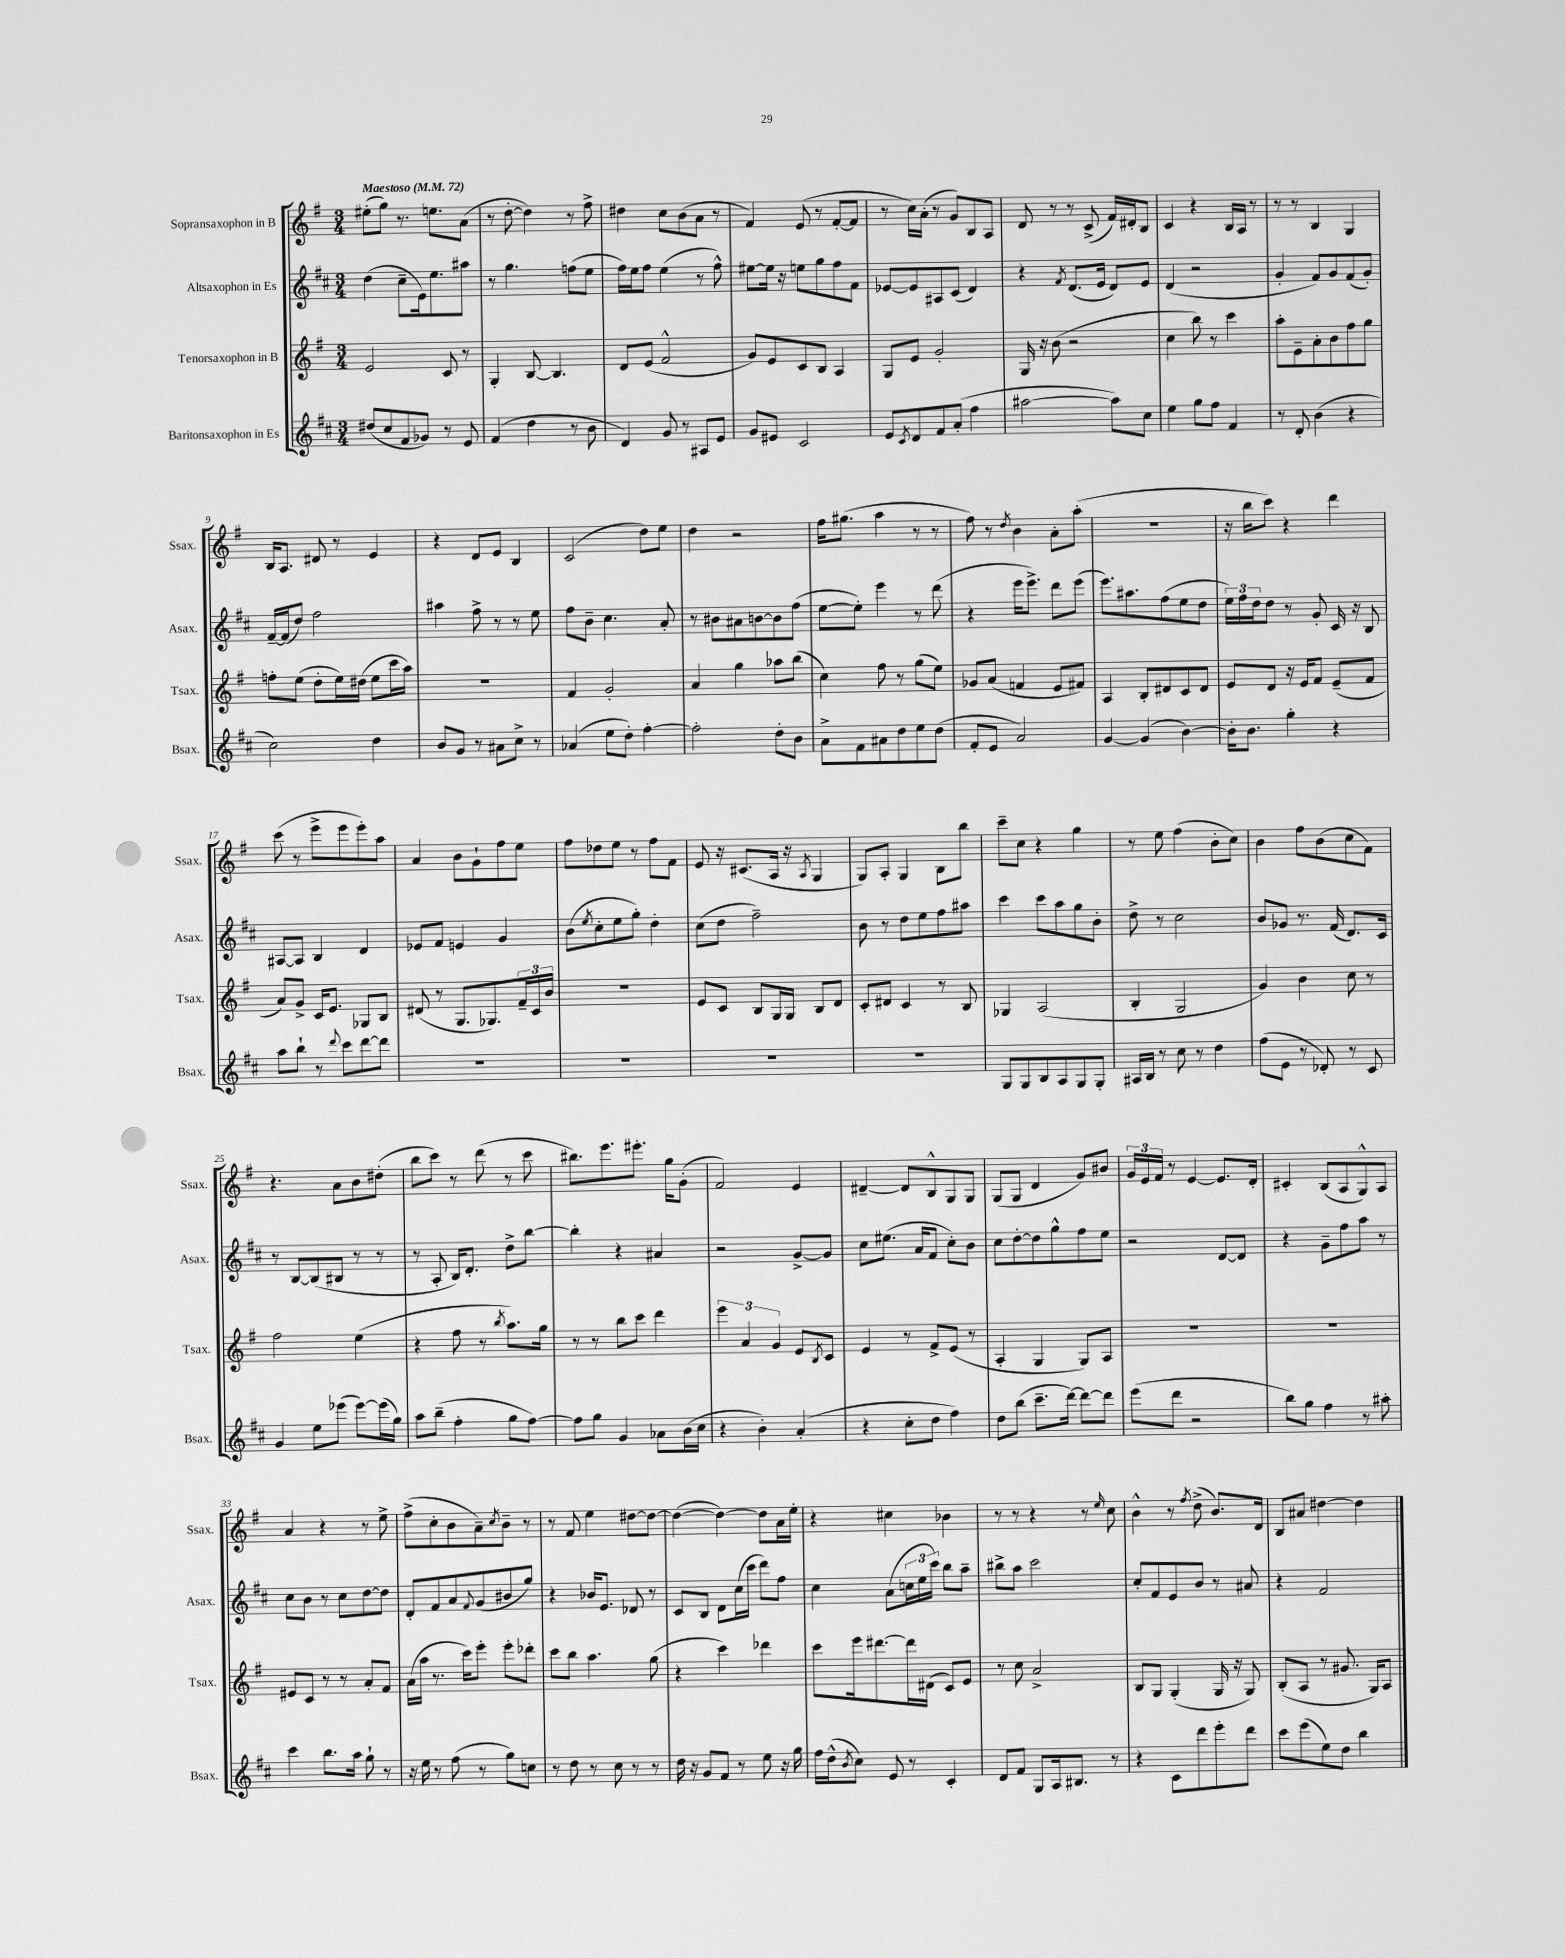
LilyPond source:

<<
\new StaffGroup <<
\new Staff = "s0" \with { instrumentName = "Sopransaxophon in B" shortInstrumentName = "Ssax." } {
    \clef treble \key g \major \numericTimeSignature \time 3/4 \tempo "Maestoso" 4 = 72
    eis''8-.( g''8) r8. e''8. a'8( |
    r8 d''8~-. d''4) r8 fis''8-> |
    dis''4 c''8 b'8( a'8 r8 |
    fis'4) e'8( r8 fis'8~-. fis'8 |
    r8 c''16) a'16-.( r8 g'8) b8 a8 |
    d'8 r8 r8 c'8->( fis'16) dis'16-. b8 |
    c'4 r4 b16 a16 r8 |
    r8 r8 b4 g4 |
    b16 a8. dis'8 r8 e'4 |
    r4 d'8 e'8 b4 |
    c'2( d''8) e''8 |
    d''4 r2 |
    fis''16 gis''8.( a''4 r8 r8 |
    fis''8) r8 \acciaccatura { d''8 } b'4 a'8-. a''8-.( |
    R2. |
    r16 b''16 c'''8) r4 d'''4 |
    c'''8( r8 e'''8-> e'''8 e'''8-.) a''8 |
    a'4 b'8 g'8-! fis''8 e''8 |
    fis''8 des''8 e''8 r8 fis''8 fis'8 |
    e'8 r16 cis'8.( a16 r16 \acciaccatura { a8 } g4 |
    g8) a8-. g4 b8 b''8 |
    c'''8-- c''8 r4 g''4 |
    r8 e''8 fis''4( b'8-. c''8) |
    b'4 fis''8 b'8( c''8 fis'8) |
    r4. a'8 b'8 dis''8-.( |
    b''8 c'''8) r8 d'''8( r8 c'''8 |
    bis''8.) e'''8. eis'''8.-. g''16 g'8-.( |
    fis'2) e'4 |
    dis'4~-- dis'8 b8-^ g8 g8 |
    g8( g8 d'4 g'8) bis'8 |
    \tuplet 3/2 { g'16 e'16 fis'16 } r8 e'4~ e'8. d'16-. |
    cis'4-. b8( a8 g8-^) a8 |
    a'4 r4 r8 e''8-> |
    fis''8->( c''8-. b'8 a'8--) \acciaccatura { c''8 } b'8-- r8 |
    r8 fis'8 e''4 dis''8~ dis''8~ |
    dis''4~( dis''4~) dis''8 a'16 e''16-. |
    r4 cis''4 bes'4 |
    r8 r8 r4 r8 \grace { e''16 } c''8 |
    b'4-^ r8 \acciaccatura { fis''8 } d''8->( b'8.) d'16 |
    b8 ais'8 dis''4~ dis''4 \bar "|." |
}
\new Staff = "s1" \with { instrumentName = "Altsaxophon in Es" shortInstrumentName = "Asax." } {
    \clef treble \key d \major \numericTimeSignature \time 3/4
    d''4( cis''8-- e'16) e''8. ais''8 |
    r8 g''4. f''8( e''8 |
    fis''16) e''16 fis''8 e''4( r8 fis''8-^) |
    eis''8~ eis''16 r16 e''8 g''8 fis''8 fis'8 |
    ees'8~ ees'8 ais8 cis'8( d'4) |
    r4 \acciaccatura { fis'8 } d'8.( e'16 d'8) e'8 |
    d'4( r2 |
    g'4-. fis'8) g'8 fis'8( g'8-.) |
    fis'16~-- fis'16( d''8) fis''2 |
    ais''4 fis''8-> r8 r8 e''8 |
    fis''8 b'8-- cis''4. a'8-. |
    r8 bis'8 ais'8 b'8~ b'8 fis''8( |
    e''8~ e''8-.) e'''4 r8 d'''8( |
    r4 e'''16 e'''8.->) d'''8 e'''8( |
    e'''8.) ais''8. fis''8( e''8 d''8 |
    \tuplet 3/2 { e''16) fis''16 d''16 } d''8 r8 g'8-. cis'16 r16 b8 |
    ais8~ ais8 b4 d'4 |
    ees'8 fis'8 e'4 g'4 |
    b'8( \acciaccatura { e''8 } cis''8-. e''8 g''8-.) d''4-. |
    cis''8( d''8 fis''2--) |
    b'8 r8 d''8 e''8 fis''8 ais''8 |
    cis'''4 cis'''8 a''8 g''8 b'8-. |
    d''8-> r8 cis''2 |
    b'8 ges'8 r8. fis'16( d'8.) cis'16 |
    r8 b8~ b8( bis8 r8 r8 |
    r8 a8-. b16) d'8.-. d''8-> b''8~ |
    b''4-. r4 ais'4 |
    r2 g'8~-> g'8 |
    cis''8 eis''8.( a'16 fis'8 cis''8-.) b'8 |
    cis''8 d''8~-. d''8 g''8-^ fis''8 e''8 |
    r2 d'8~ d'8 |
    r4 g'8-- fis''8 a''8 r8 |
    cis''8 b'8 r8 cis''8 d''8~ d''8 |
    d'8-. fis'8 a'8 \appoggiatura { fis'8 } g'8( bis'8 g''8) |
    r4 bes'16 e'8. des'8 r8 |
    cis'8 b8 d'8 cis''16( cis'''16 d'''8) fis''8 |
    cis''4 a'8( \tuplet 3/2 { c''16 e''16 cis'''16) } b''8 a''8-- |
    bis''8-> a''8 cis'''2 |
    cis''8-. fis'8 e'8 b'8 r8 ais'8 |
    r4 fis'2 \bar "|." |
}
\new Staff = "s2" \with { instrumentName = "Tenorsaxophon in B" shortInstrumentName = "Tsax." } {
    \clef treble \key g \major \numericTimeSignature \time 3/4
    e'2 c'8 r8 |
    g4-. b8~ b4. |
    d'8 e'8( fis'2-^ |
    g'8) e'8 c'8 b8 a4 |
    g8 e'8 g'2-. |
    g16 r16 b'8( r2 |
    c''4 b''8) r8 c'''4 |
    a''8-. e'8-- a'8-. b'8 fis''8 g''8 |
    f''8-. e''8( d''8-. e''16) dis''16( e''8 c'''16 a''16) |
    R2. |
    fis'4 g'2-. |
    a'4 g''4 aes''8 b''8( |
    c''4) fis''8 r8 g''8( e''8) |
    ges'8 a'8( f'4 e'8 fis'8) |
    a4 b8-. dis'8 c'8 dis'8 |
    e'8 d'8 r16 e'16 fis'8 e'8--( fis'8 |
    a'8) g'8-> c'16 e'8. ges8 b8 |
    dis'8( r8 g8. ges8.) \tuplet 3/2 { fis'16-- c'16 b'16 } |
    R2. |
    e'8 c'8 b8 g16 g16 b8 d'8 |
    c'8-. dis'8 c'4 r8 b8 |
    ges4 a2( |
    b4-. g2 |
    g'4) b'4 c''8 r8 |
    fis''2 e''4( |
    r4 fis''8 r8 \acciaccatura { b''8 } a''8.) g''16 |
    r8 r8 b''8 c'''8 d'''4 |
    \tuplet 3/2 { e'''4 a'4 g'4 } e'8 \acciaccatura { b8 } c'8 |
    e'4 r8 fis'8-> e'8( r8 |
    a4-. g4 g8) a8 |
    R2. |
    R2. |
    eis'8 c'8 r8 r8 a'8-. fis'8 |
    a'16( a''16 r8. c'''16) e'''8-. e'''8-. des'''8-. |
    c'''8 b''8 a''4. g''8( |
    r4 c'''4) des'''4 |
    c'''8 e'''16 dis'''8.~ dis'''16 dis'16( c'8) e'8 |
    r8 c''8 a'2-> |
    b8 g8 g4-.( g16 r16 g8) |
    b8-.( a8 r8 gis'8. g16) a8 \bar "|." |
}
\new Staff = "s3" \with { instrumentName = "Baritonsaxophon in Es" shortInstrumentName = "Bsax." } {
    \clef treble \key d \major \numericTimeSignature \time 3/4
    dis''8( cis''8 fis'8 ges'8) r8 e'8 |
    fis'4( d''4 r8 b'8 |
    d'4) g'8 r8 ais8 e'8 |
    g'8 eis'8 cis'2 |
    e'8 \acciaccatura { cis'8 } d'8 fis'8 a'8-.( fis''4 |
    ais''2~ ais''8) cis''8 |
    e''4 g''8 fis''8 fis'4 |
    r8 d'8-. b'4( r4 |
    cis''2) d''4 |
    b'8 g'8 r8 ais'8 cis''8-> r8 |
    aes'4( e''8 d''8-.) fis''4~-. |
    fis''2-. d''8-. b'8 |
    a'8-> fis'8 ais'8 d''8 e''8 d''8( |
    fis'8-. e'8 a'2) |
    g'4~ g'4( b'4~) |
    b'16-. b'8. g''4-. r4 |
    a''8 b''8-! r8 \appoggiatura { d'''8 } cis'''8 d'''8~ d'''8 |
    R2. |
    R2. |
    R2. |
    R2. |
    g8 g8 b8 a8 g8 g8-. |
    ais16 b16 r8 cis''8 r8 d''4 |
    fis''8( e'8 r8 des'8-.) r8 cis'8 |
    g'4 e''8 ees'''8( ees'''8~) ees'''16( g''16) |
    a''8 b''8--( fis''4-. g''8 fis''8~) |
    fis''8 g''8 g'4 aes'8 b'16( cis''16 |
    r4 b'4-.) a'4-.( |
    r4 cis''8-. d''8 fis''4) |
    d''8 b''8( cis'''8.-- d'''16~) d'''8~ d'''8 |
    e'''8( d'''8 r2 |
    b''8) g''8 fis''4 r8 ais''8-. |
    cis'''4 b''8. a''16 g''8-! r8 |
    r16 e''16 r8 fis''8( r8 g''8) c''8 |
    r8 d''8 r8 cis''8 r8 r8 |
    d''16 r16 g'8 fis'8 r8 e''8 r16 g''16 |
    fis''16 d''16-^( \acciaccatura { b'8 } cis''8) e'8 r8 cis'4-. |
    d'8 fis'8 g8 a16 bis8. r8 |
    r4 cis'8 d'''8 e'''8-. d'''8 |
    cis'''8 e'''8( e''8) d''8 b''4 \bar "|." |
}
>>
>>
